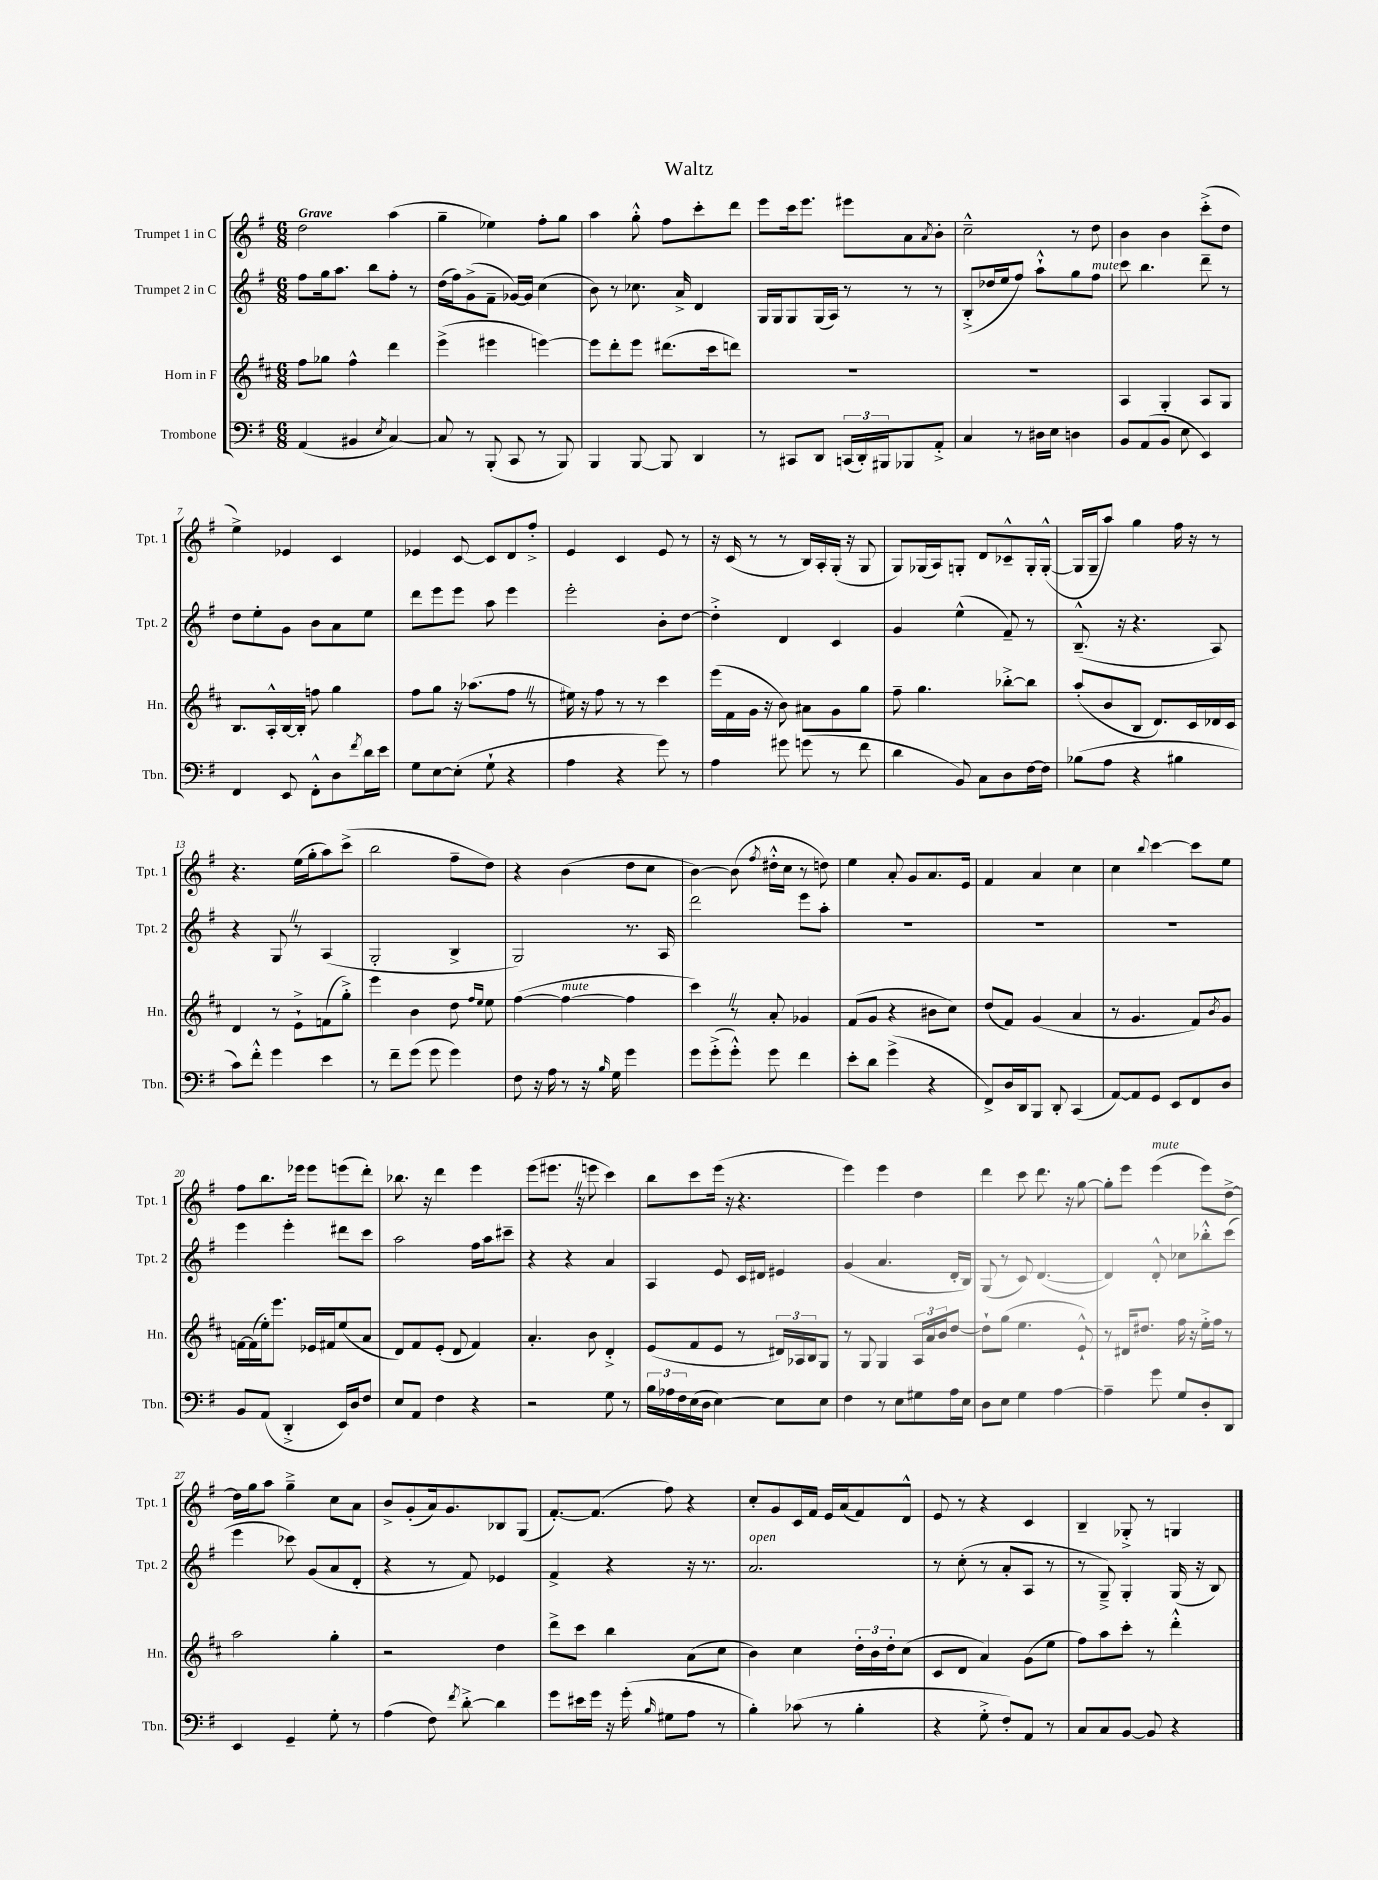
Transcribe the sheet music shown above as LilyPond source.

\header { title = "Waltz" }
<<
\new StaffGroup <<
\new Staff = "s0" \with { instrumentName = "Trumpet 1 in C" shortInstrumentName = "Tpt. 1" } {
    \clef treble \key g \major \numericTimeSignature \time 6/8 \tempo "Grave"
    d''2 a''4( |
    g''4-- ees''4) fis''8-. g''8 |
    a''4 g''8-.-^ fis''8 c'''8-. d'''8 |
    e'''8 c'''16 e'''8. eis'''8 a'8 \acciaccatura { a'8 } b'8-. |
    c''2---^ r8 d''8 |
    b'4 b'4 c'''8-.->( d''8 |
    e''4->) ees'4 c'4 |
    ees'4 c'8~ c'8 d'8 fis''8-.-> |
    e'4 c'4 e'8 r8 |
    r16 c'16( r8 r8 b16) a16-. g16-.( r16 g8 |
    g8) ges16( a16) g8-. d'8 ces'8---^ g16-. g16~-.-^( |
    g16 g16-- a''8) g''4 fis''16 r16 r8 |
    r4. e''16( g''16-. a''8) c'''8->( |
    b''2 fis''8-- d''8) |
    r4 b'4( d''8 c''8 |
    b'4~) b'8( \acciaccatura { fis''8 } dis''16-.-^ c''16 r8 d''8) |
    e''4 a'8-. g'8 a'8. e'16 |
    fis'4 a'4 c''4 |
    c''4 \appoggiatura { b''8 } c'''4~ c'''8 e''8 |
    fis''8 b''8. ees'''16 ees'''8 e'''8( d'''8-.) |
    bes''8. r16 d'''4 e'''4 |
    e'''8( eis'''8. \once \override BreathingSign.text = \markup { \musicglyph "scripts.caesura.straight" } \breathe r16 e'''8 c'''4) |
    b''8 c'''8 e'''16( r16 r4. |
    e'''4) e'''4 d''4 |
    d'''4 c'''8 d'''8. r16 g''8~ |
    g''8-. e'''8 e'''4^\markup { \italic "mute" }( e'''8) d''8~-> |
    d''16 g''16 a''8 g''4---> c''8 a'8 |
    b'8-> g'8-.( a'16) g'8. bes8 g8( |
    fis'8.~-.) fis'8.( fis''8) r4 |
    c''8-. g'8 c'16 fis'16 e'16 a'16( fis'8) d'8-^ |
    e'8 r8 r4 c'4 |
    b4-- ges8-.-> r8 g4 \bar "|." |
}
\new Staff = "s1" \with { instrumentName = "Trumpet 2 in C" shortInstrumentName = "Tpt. 2" } {
    \clef treble \key g \major \numericTimeSignature \time 6/8
    fis''8 g''16 a''8. b''8 fis''8-. r8 |
    d''16( fis''16) g'8->( fis'8-- ges'16~) ges'16 c''4( |
    b'8) r8 ces''8. a'16-> d'4 |
    g16 g16 g8 g16( a16) r8 r8 r8 |
    b8-.->( des''16 e''16 fis''8) a''8-!-^ g''8 fis''8^\markup { \italic "mute" } |
    c'''8 b''4. d'''8-- r8 |
    d''8 e''8-. g'8 b'8 a'8 e''8 |
    d'''8 e'''8 e'''8 a''8 e'''4 |
    e'''2-. b'8-. d''8~ |
    d''4-.-> d'4 c'4 |
    g'4 e''4-^( fis'8--) r8 |
    b8.---^( r16 r4. a8) |
    r4 g8 \once \override BreathingSign.text = \markup { \musicglyph "scripts.caesura.straight" } \breathe r8 a4( |
    g2-. b4-> |
    g2) r8. a16 |
    d'''2 e'''8 a''8-. |
    R2. |
    R2. |
    R2. |
    e'''4 e'''4-. dis'''8 c'''8 |
    a''2 fis''16 a''16 cis'''8-- |
    r4 r4 a'4 |
    a4 e'8 c'16 dis'16 eis'4 |
    g'4( a'4. d'16-. b16) |
    g8( r8 c'8) d'4.~( |
    d'4) d'8-.-^ ces''8 bes''8-.-^ c'''8( |
    e'''4 ces'''8) g'8( a'8 d'8-. |
    r4 r8 fis'8) ees'4 |
    fis'4-> r4 r16 r8. |
    a'2.^\markup { \italic "open" } |
    r8 c''8-.( r8 a'8-. a8 r8 |
    r8 g8--->) g4-. g16( r16 b8) \bar "|." |
}
\new Staff = "s2" \with { instrumentName = "Horn in F" shortInstrumentName = "Hn." } {
    \clef treble \key d \major \numericTimeSignature \time 6/8
    fis''8 ges''8 fis''4-^ d'''4 |
    e'''4->( eis'''4 e'''4~) |
    e'''8 d'''8-. e'''8 dis'''8.( cis'''16 d'''8) |
    R2. |
    R2. |
    a4 g4-. a8 g8 |
    b8. a16-.-^ b16~ b16-. f''8 g''4 |
    fis''8 g''8 r16 aes''8.( fis''8 \once \override BreathingSign.text = \markup { \musicglyph "scripts.caesura.straight" } \breathe r8 |
    eis''16) r16 fis''8 r8 r8 cis'''4 |
    e'''16( fis'16 g'16 r16 b'8) ais'8 g'8 g''8 |
    fis''8-- g''4. bes''8~-.-> bes''8 |
    a''8-.( b'8 b8 d'8.) cis'16 des'16 cis'16 |
    d'4 r8 e'8-!-> f'8( g''8-.->) |
    e'''4 b'4 d''8 \grace { fis''16 e''16 } e''8 |
    fis''4~( fis''4~^\markup { \italic "mute" } fis''4 |
    cis'''4) \once \override BreathingSign.text = \markup { \musicglyph "scripts.caesura.straight" } \breathe r8 a'8-. ges'4 |
    fis'8( g'8 r4 bis'8 cis''8) |
    d''8( fis'8) g'4( a'4 |
    r8 g'4. fis'8) \acciaccatura { b'8 } g'8 |
    f'16~ f'16( e''16-.) e'''8. ees'16 fis'16 e''8( a'8 |
    d'8) fis'8 e'8-.( d'8 fis'4) |
    a'4.-. b'8 d'4-.-> |
    e'8( fis'8 e'8 r8 \tuplet 3/2 { dis'16) aes16 b16 } g8 |
    r8 g8 g4 \tuplet 3/2 { a16 a'16 b'16 } d''8~ |
    d''8-! g''8( e''4. e'8-!-^) |
    r8 dis'16 dis''8. fis''16 r16 e''16-.-> fis''16 r8 |
    a''2 g''4-. |
    r2 d''4 |
    d'''8-> cis'''8 b''4 a'8( cis''8 |
    b'4) cis''4 \tuplet 3/2 { d''16-. b'16 d''16-. } cis''8( |
    cis'8 d'8 a'4) g'8( e''8 |
    fis''8) a''8 cis'''8-. r8 d'''4-.-^ \bar "|." |
}
\new Staff = "s3" \with { instrumentName = "Trombone" shortInstrumentName = "Tbn." } {
    \clef bass \key g \major \numericTimeSignature \time 6/8
    a,4( bis,4 \acciaccatura { e8 } c4~) |
    c8 r8 b,,8-.( c,8 r8 b,,8) |
    b,,4 b,,8~ b,,8 d,4 |
    r8 cis,8 d,8 \tuplet 3/2 { c,16( d,16-.) bis,,16 } bes,,8 a,8-.-> |
    c4 r8 dis16 e16 d4 |
    b,8 a,8( b,8 e8 e,4) |
    fis,4 e,8 fis,8-.-^ d8 \acciaccatura { fis'8 } d'16 e'16 |
    g8 e8~ e8-.( g8-! r4 |
    a4 r4 g'8) r8 |
    a4 gis'8 g'8( r8 fis'8 |
    d'4 b,8) c8 d8 fis16~ fis16 |
    bes8( a8 r4 bis4 |
    c'8) fis'8-.-^ g'4 e'4 |
    r8 fis'8-- g'8( g'8 g'4) |
    fis8 r16 a16 r8 r16 \grace { b16 } g16 g'4 |
    g'8 g'8-.->( g'8-.-^) g'8 fis'4 |
    e'8-. d'8 g'4->( r4 |
    fis,8->) d16 d,16 b,,8 d,8-. c,4( |
    a,8~) a,8 g,8 e,8 fis,8 d8 |
    b,8 a,8( d,4-.-> e,16) d16 fis8 |
    e8 a,8 fis4 r4 |
    r2 g8 r8 |
    \tuplet 3/2 { b16 aes16 fis16 } e16( d16 e4~) e8 e8 |
    fis4 r8 e8 gis8 a16 e16 |
    d8 e8 g4 a4~ |
    a4-- g'8 g8 d8-. d,8 |
    e,4 g,4-- g8-. r8 |
    a4( fis8) \acciaccatura { fis'8 } d'8~-.-> d'4 |
    g'8 eis'16 g'16 r16 g'16-.( \grace { b16 } gis8 a8 r8 |
    b4-.) ces'8( r8 b4-. |
    r4 g8-.-> fis8-.) a,8 r8 |
    c8 c8 b,8~ b,8 r4 \bar "|." |
}
>>
>>
